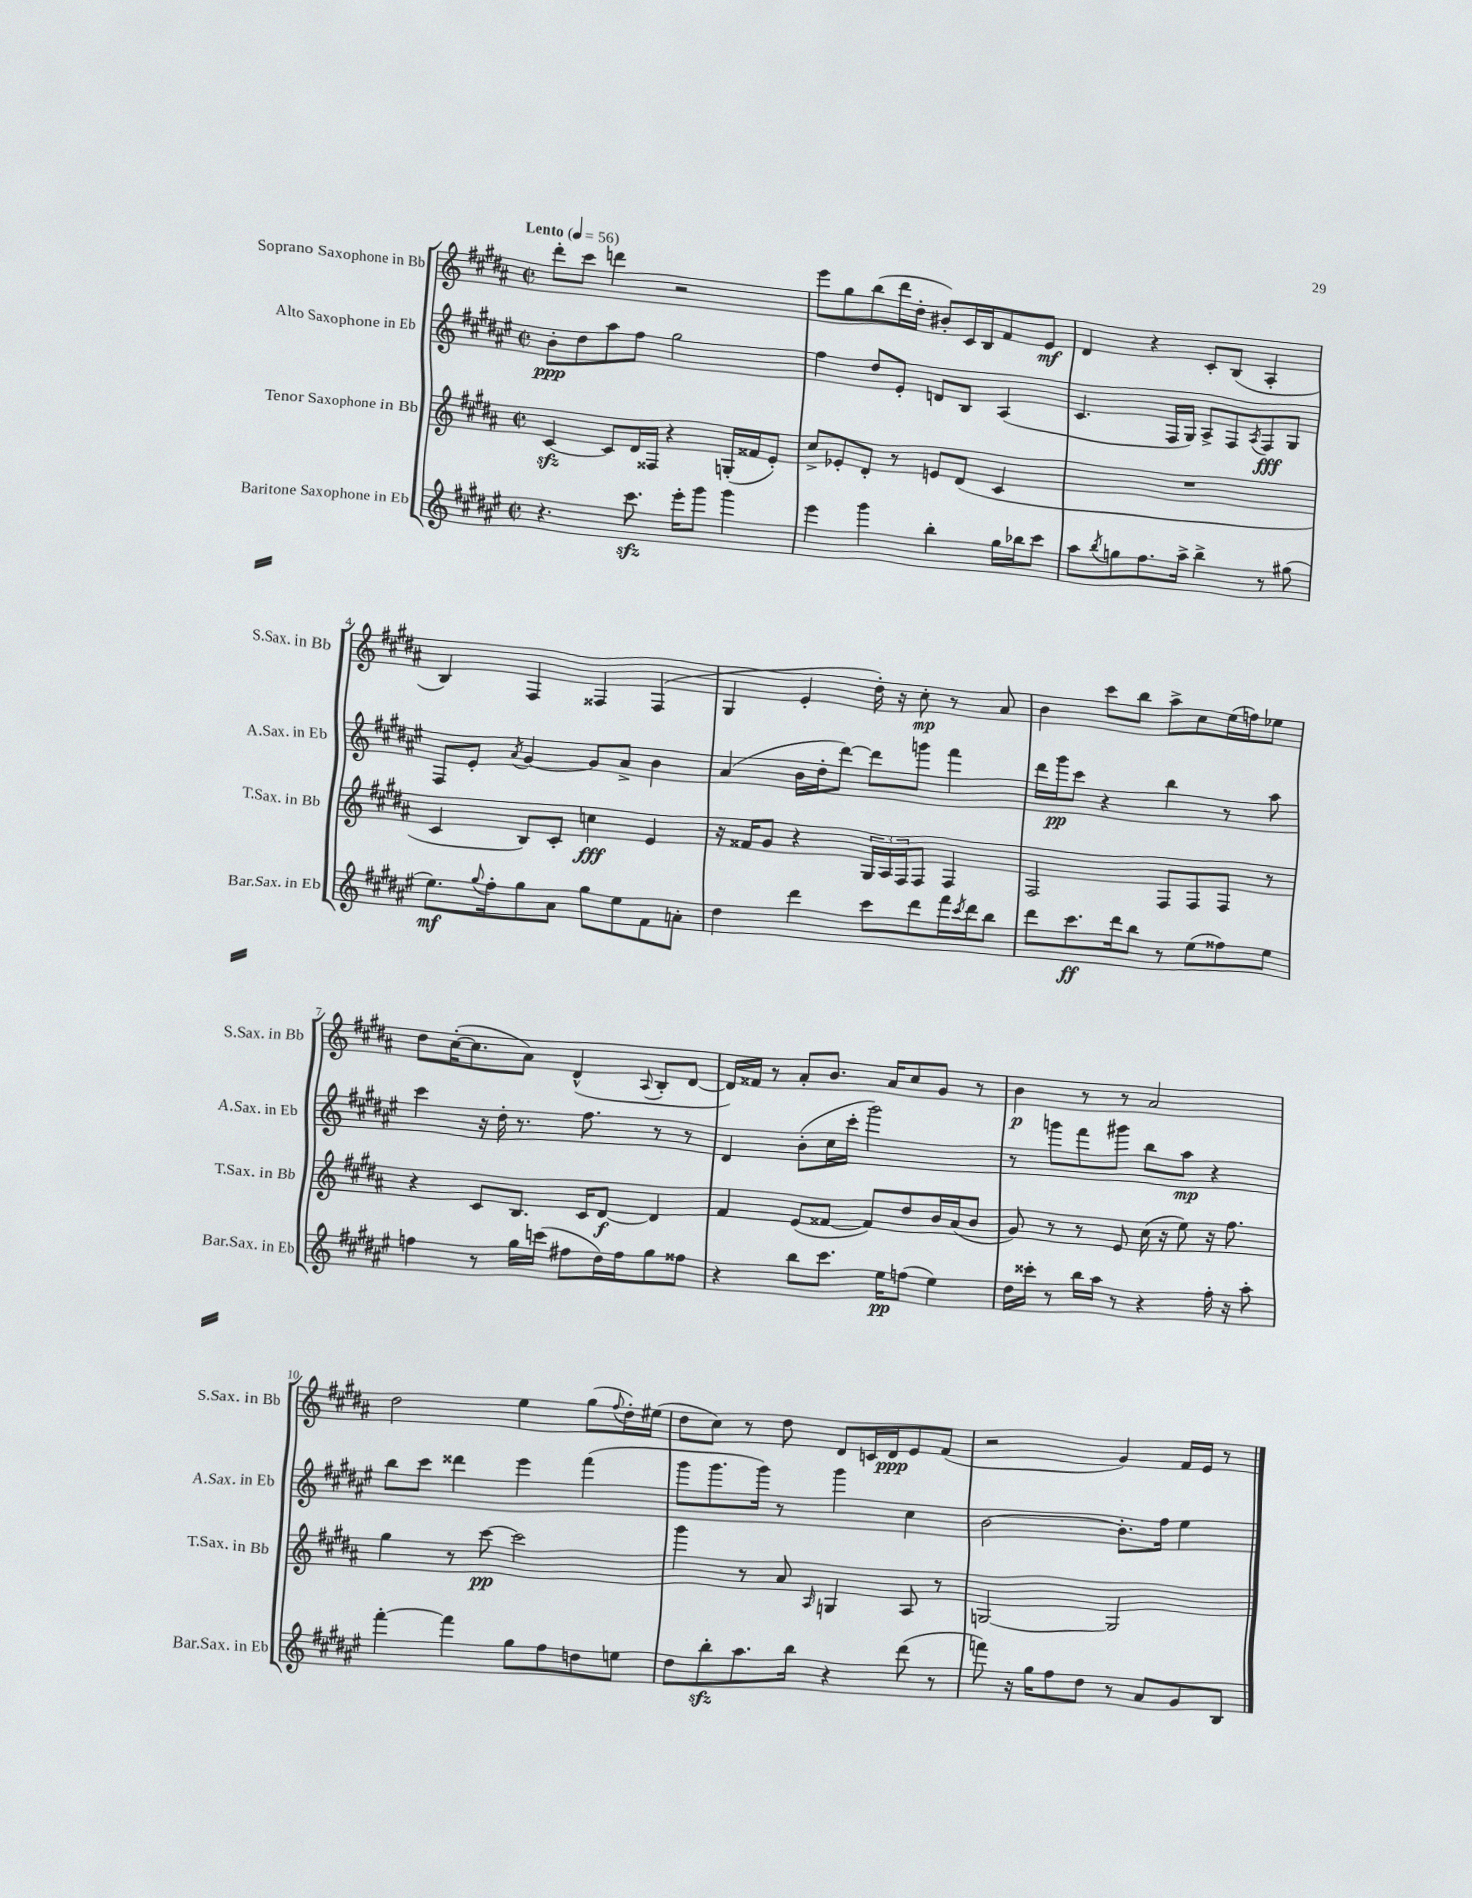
<<
\new StaffGroup <<
\new Staff = "s0" \with { instrumentName = "Soprano Saxophone in Bb" shortInstrumentName = "S.Sax. in Bb" } {
    \clef treble \key b \major \defaultTimeSignature \time 2/2 \tempo "Lento" 4 = 56
    dis'''8-. cis'''8 d'''4 r2 |
    e'''8 gis''8 b''8( dis'''16 dis''16-. bis'8-.) cis'16 b16 fis'8 e'8\mf |
    dis'4 r4 cis'8-. b8( ais4-. |
    b4) fis4 fisis4 fisis4( |
    gis4 e'4-. dis''16-.) r16 cis''8-.\mp r8 ais'8 |
    b'4 cis'''8 b''8 ais''8-> cis''8 e''16( f''16) ees''8 |
    dis''8 cis''16~-.( cis''8. ais'8) dis'4-^( \appoggiatura { ais8 } b8-. dis'8~ |
    dis'16) fisis'16 r8 ais'8-. b'8. ais'16 cis''8 gis'8 r8 |
    b'4\p r8 r8 ais'2 |
    dis''2 e''4 gis''8( \appoggiatura { fis''8 } dis''16-.) eis''16( |
    dis''8 cis''8) r8 dis''8 dis'8 c'16 dis'16\ppp e'8 fis'8( |
    r2 gis'4) fis'16 e'16 r8 \bar "|." |
}
\new Staff = "s1" \with { instrumentName = "Alto Saxophone in Eb" shortInstrumentName = "A.Sax. in Eb" } {
    \clef treble \key fis \major \defaultTimeSignature \time 2/2
    b'8-.\ppp dis''8 ais''8 fis''8 gis''2 |
    fis''4 dis''8 eis'8-. d'8 b8 ais4( |
    cis'4. fis16 gis16) ais8-> fis8 \acciaccatura { ais8 } fis8\fff gis8 |
    fis8 eis'8-. \acciaccatura { ais'8 } gis'4~ gis'8 ais'8-> b'4 |
    ais'4( b'16 dis''16-. dis'''8~) dis'''8 g'''8 fis'''4 |
    dis'''16 gis'''16\pp cis'''8 r4 b''4 r8 ais''8 |
    cis'''4 r16 dis''16-. r8. fis''8. r8 r8 |
    dis'4 b'8-.( cis''16 cis'''16-. gis'''2) |
    r8 g'''8 fis'''8 gis'''8 b''8 ais''8\mp r4 |
    b''8 cis'''8 disis'''4 eis'''4 fis'''4( |
    gis'''8 gis'''8. gis'''16) r8 gis'''4 cis''4 |
    b'2~ b'8.-. fis''16 eis''4 \bar "|." |
}
\new Staff = "s2" \with { instrumentName = "Tenor Saxophone in Bb" shortInstrumentName = "T.Sax. in Bb" } {
    \clef treble \key b \major \defaultTimeSignature \time 2/2
    cis'4~\sfz cis'8 dis'16 fisis16 r4 g16-.( fisis'16 e'8-.) |
    cis''8-> ees'8-. dis'8-. r8 e'8 dis'8( cis'4 |
    R1 |
    cis'4 b8) cis'8-. c''4\fff e'4 |
    r16 fisis'16 gis'8 r4 \tuplet 3/2 { gis16 ais16 fis16 } fis8 fis4 |
    fis2 fis8 fis8 fis8 r8 |
    r4 cis'8 b8. cis'16 dis'8~\f dis'4 |
    fis'4 e'8( fisis'8~ fisis'8) dis''8 b'16 ais'16( b'8 |
    gis'8) r8 r8 e'8 cis''16( r16 e''8) r16 fis''8. |
    gis''4 r8 cis'''8~\pp cis'''2 |
    gis'''4 r8 ais'8 \grace { ais16 } g4 ais8 r8 |
    g2~ g2 \bar "|." |
}
\new Staff = "s3" \with { instrumentName = "Baritone Saxophone in Eb" shortInstrumentName = "Bar.Sax. in Eb" } {
    \clef treble \key fis \major \defaultTimeSignature \time 2/2
    r4. cis'''8.\sfz eis'''16-. gis'''8 gis'''4 |
    eis'''4 gis'''4 b''4-. gis''16 bes''16 cis'''8 |
    ais''8 \acciaccatura { b''8 } g''8 fis''8. ais''16-> b''4-> r8 gis''8( |
    eis''8.\mf) \appoggiatura { gis''8 } fis''16-. gis''8 ais'8 gis''8 eis''8 fis'8 a'8-. |
    dis''4 dis'''4 cis'''8 dis'''8 fis'''16 \acciaccatura { cis'''8 } dis'''16 b''8 |
    dis'''8 cis'''8.\ff dis'''16 b''8 r8 eis''8( fisis''8) eis''8 |
    f''4 r8 gis''16 c'''16( fis''8 dis''16) fis''16 gis''8 fisis''8 |
    r4 b''8 cis'''8. eis''16\pp f''8( eis''4) |
    dis''16 cisis'''16-. r8 b''16 ais''16 r8 r4 fis''16-. r16 ais''8-. |
    fis'''4~-. fis'''4 gis''8 fis''8 d''8 e''8 |
    dis''8 b''8-.\sfz ais''8. b''16 r4 dis'''8( r8 |
    f'''8) r16 gis''16 fis''8 dis''8 r8 ais'8 gis'8 b8 \bar "|." |
}
>>
>>
